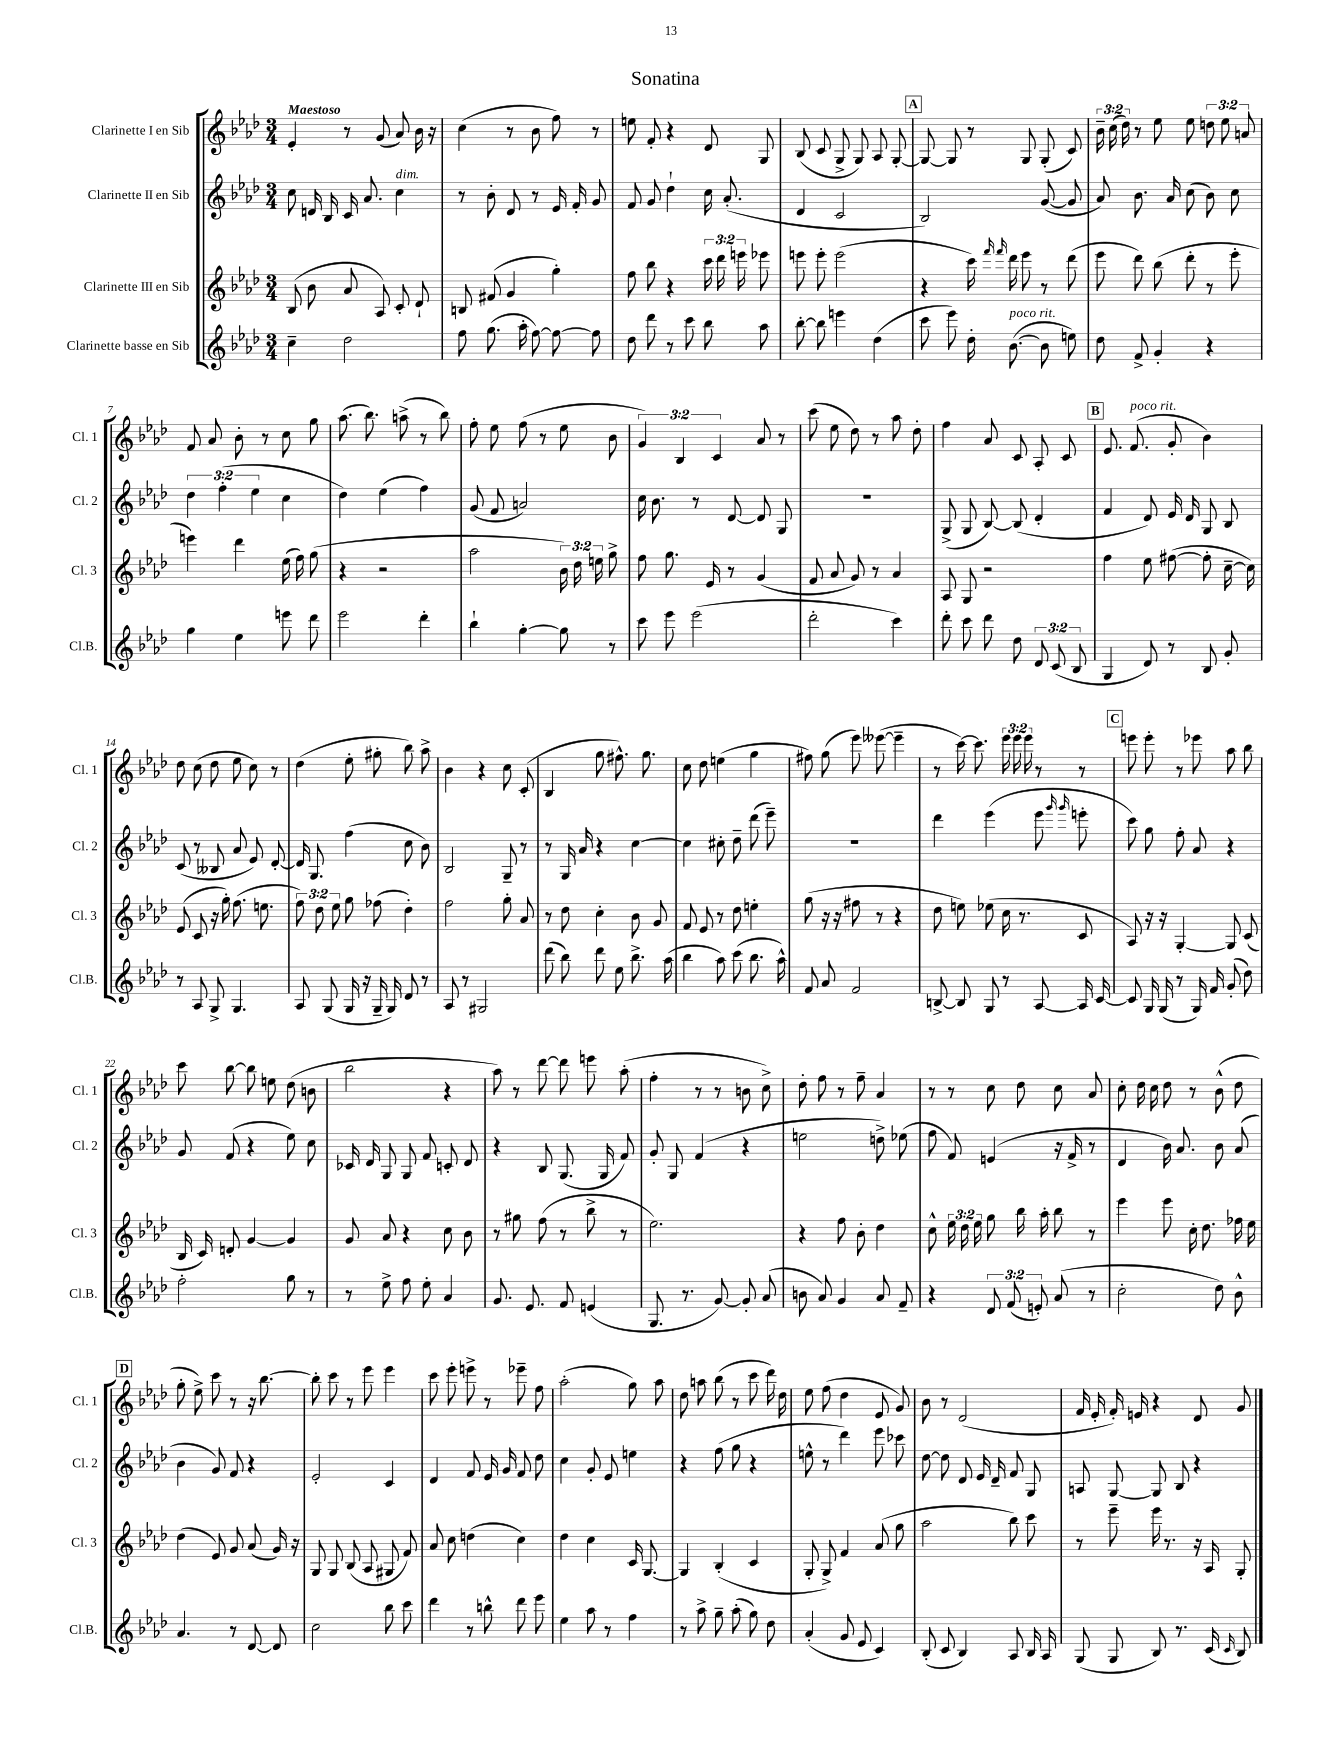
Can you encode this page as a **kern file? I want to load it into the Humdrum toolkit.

**kern	**kern	**kern	**kern
*part4	*part3	*part2	*part1
*staff4	*staff3	*staff2	*staff1
*I"Clarinette basse en Sib	*I"Clarinette III en Sib	*I"Clarinette II en Sib	*I"Clarinette I en Sib
*I'Cl.B.	*I'Cl. 3	*I'Cl. 2	*I'Cl. 1
*clefG2	*clefG2	*clefG2	*clefG2
*k[b-e-a-d-]	*k[b-e-a-d-]	*k[b-e-a-d-]	*k[b-e-a-d-]
*M3/4	*M3/4	*M3/4	*M3/4
=1	=1	=1	=1
!	!	!	!LO:TX:a:B:t=Maestoso
4cc~\	(8B-/	8cc\	4e-'/
.	8b-\	16dn/	.
.	.	16B-/	.
2dd-\	8a-/	16c/	8r
.	.	8.a-/	.
.	8A-/)	.	(8g/
!	!	!LO:TX:a:i:t=dim.	!
.	8c'/	4cc\	8a-/)
.	8d-`/	.	16b-\
.	.	.	16r
=2	=2	=2	=2
8ff\	8Bn/	8r	(4cc\
(8.gg\	(8f#X/	8b-'\	.
.	4g/	8d-/	8r
16aa-'\	.	.	.
[8ff\)	.	8r	8b-\
8ff\_	4gg'\)	16e-/	8ff\)
.	.	16f'/	.
8ff\]	.	8g/	8r
=3	=3	=3	=3
8dd-\	8ff\	8f/	8een\
8ddd-\	8bb-\	8g/	8f'/
8r	4r	4dd-`\	4r
8ccc\	.	.	.
8bb-\	24ccc\	16cc\	8d-/
.	24ddd-\	.	.
.	.	(8.a-'/	.
.	24eeen\	.	.
8aa-\	8eee-X\	.	8G/
=4	=4	=4	=4
[8bb-'\	8eeen\	4d-/	(8B-/
8bb-\]	8eee'\	.	8c/
4eeen\	(2eee\	2c/	8G^/
.	.	.	8G/)
(4dd-\	.	.	8A-/
.	.	.	[8G'/
!!LO:REH:place=s1:t=A
=5	=5	=5	=5
8ccc\	4r	2B-/)	8G/_
8eee-\)	.	.	8G/]
16dd-'\	16ccc\)	.	8r
.	16qqfff/	.	.
.	16qqfff/	.	.
!LO:TX:a:i:t=poco rit.	!	!	!
([8.b-\	16ddd-\	.	.
.	8eee-\	.	8G/
8b-\]	8r	([8g/	(8G'/
8een\)	(8ddd-\	8g/]	8c/)
=6	=6	=6	=6
8dd-\	8eee-\	8a-/)	24b-~\
.	.	.	(24cc\
.	.	.	24dd-\)
8f^/	8ddd-\)	8.b-\	8r
4g'/	(8bb-\	.	8ee-\
.	.	16a-/	.
.	8ddd-'\	(8cc\	8ee-\
4r	8r	8b-\)	12ddn\
.	.	.	12ee-\
.	8eee-'\	8cc\	.
.	.	.	12an/
!!LO:LB:g=z
=7	=7	=7	=7
4gg\	4eeen\)	6dd-\	8f/
.	.	.	8a-/
.	.	(6ff'\	.
4ee-\	4ddd-\	.	8b-'\
.	.	6ee-\	.
.	.	.	8r
8eeen\	(16ee-\	4cc\	8cc\
.	16ff\)	.	.
8ddd-\	(8gg\	.	8gg\
=8	=8	=8	=8
2eee-\	4r	4dd-\)	(8.aa-\
.	.	.	8.bb-\)
.	2r	(4ee-\	.
.	.	.	(8aan^\
4ddd-'\	.	4ff\)	8r
.	.	.	8bb-\)
=9	=9	=9	=9
4bb-`\	2aa-\	(8g/	8ff'\
.	.	8f/	8ee-\
[4gg'\	.	2an/)	(8ff\
.	.	.	8r
8gg\]	24b-\)	.	8ee-\
.	24dd-\	.	.
.	24een\	.	.
8r	8gg^\	.	8b-\
=10	=10	=10	=10
8ccc\	8ff\	16cc\	6g/)
.	.	8.b-\	.
8eee-\	8.gg\	.	.
.	.	.	6B-/
(2eee-\	.	8r	.
.	16e-/	.	.
.	.	.	6c/
.	8r	[8d-/	.
.	(4g/	8d-/]	8a-/
.	.	8G/	8r
=11	=11	=11	=11
2ddd-'\	8f/	2.r	(8ccc\
.	8a-/	.	8ee-\
.	8g/)	.	8dd-\)
.	8r	.	8r
4ccc\)	4a-/	.	8aa-\
.	.	.	8dd-'\
=12	=12	=12	=12
8ddd-'\	8A-/	(8G^/	4ff\
8ccc\	8G/	8G/	.
8ddd-\	2r	[8B-/)	8a-/
8dd-\	.	(8B-/]	8c/
12d-/	.	4d-'/	8A-'/
(12c/	.	.	.
.	.	.	8c/
12B-/	.	.	.
!!LO:REH:place=s1:t=B
=13	=13	=13	=13
4G/	4ff\	4f/	8.e-/
!	!	!	!LO:TX:a:i:t=poco rit.
.	.	.	(8.f/
8d-/)	8ee-\	8d-/)	.
8r	([8ff#X\	16e-/	8g'/
.	.	16d-/	.
8B-/	8ff#'\]	8G/	4b-\)
8g'/	[16cc~\	8B-/	.
.	16cc\])	.	.
!!LO:LB:g=z
=14	=14	=14	=14
8r	(8e-/	(8c/	8dd-\
8A-/	8c/	8r	(8cc\
8G^/	16r	8B--X/	8dd-\
.	16gg'\)	.	.
4.G/	(8.ff\	8a-/	8ee-\
.	.	8e-/)	8cc\)
.	8.een\	.	.
.	.	[8d-'/	8r
=15	=15	=15	=15
8A-/	12ff\)	16d-/]	(4dd-\
.	.	8.G/	.
.	12dd-\	.	.
(8G/	.	.	.
.	12ee-\	.	.
16G/	8gg\	(4ff\	8ee-'\
16r	.	.	.
16G~/	(8ff-X\	.	8gg#X'\
16G/)	.	.	.
8d-/	4dd-'\)	8cc\	8bb-\)
8r	.	8b-\)	8aa-^\
=16	=16	=16	=16
8A-/	2ff\	2B-/	4b-\
8r	.	.	.
2G#X/	.	.	4r
.	8gg'\	8G~/	8cc\
.	8a-/	8r	(8c'/
=17	=17	=17	=17
(8ddd-\	8r	8r	4B-/
8bb-\)	8dd-\	16G/	.
.	.	16a-/	.
8ddd-\	4cc'\	4r	8gg\
8ee-\	.	.	8.ff#X^^\)
8.bb-^\	8b-\	[4cc\	.
.	.	.	8.gg\
.	8g/	.	.
(16aa-\	.	.	.
=18	=18	=18	=18
4bb-\	8f/	4cc\]	8cc\
.	8e-/	.	8dd-\
8aa-\)	8r	8cc#X'\	(4een\
(8ccc\	8dd-\	8dd-~\	.
8.bb-\	4een'\	(8ddd-\	4gg\
.	.	8eee-~\)	.
16aa-^^\)	.	.	.
=19	=19	=19	=19
8f/	(8gg\	2.r	8ff#X\)
8a-/	16r	.	(8gg\
.	16r	.	.
2f/	8ff#X\	.	8eee-\)
.	8r	.	([8eee--X\
.	4r	.	4eee--~\]
=20	=20	=20	=20
[8Bn^/	8dd-\	4ddd-\	8r
8B/]	8een\)	.	[16ccc\)
.	.	.	8.ccc\]
8G/	(8ee-X\	(4eee-\	.
8r	16cc\	.	24eee-\
.	.	.	24eee-\
.	8.r	.	.
.	.	.	24eee-\
[8A-/	.	8eee-\	8r
.	.	16qqggg/	.
.	.	16qqggg/	.
16A-/]	8c/	8eeen'\	8r
[16c/	.	.	.
!!LO:REH:place=s1:t=C
=21	=21	=21	=21
8c/]	8A-/)	8ccc\)	8eeen\
16G/	16r	8gg\	8eee'\
(16G/	16r	.	.
8r	[4G'/	8ff'\	8r
16G/)	.	8a-/	8eee-X\
16f/	.	.	.
(8g'/	8G/]	4r	8aa-\
8dd-\)	(8c/	.	8bb-\
!!LO:LB:g=z
=22	=22	=22	=22
2ff'\	16B-/	8g/	8ccc\
.	16c/)	.	.
.	8dn'/	(8f/	[8bb-\
.	[4g/	4r	8bb-\]
.	.	.	8een\
8gg\	4g/]	8ee-\)	(8dd-\
8r	.	8cc\	8bn\
=23	=23	=23	=23
8r	8g/	16c-X/	2bb-\
.	.	16d-/	.
8ee-^\	8a-/	8G/	.
8ff\	4r	8G/	.
8ee-'\	.	8f/	.
4a-/	8cc\	8cn'/	4r
.	8b-\	8d-/	.
=24	=24	=24	=24
8.g/	8r	4r	8aa-\)
.	8gg#X\	.	8r
8.e-/	.	.	.
.	(8ff\	8B-/	[8ddd-\
8f/	8r	(8.G/	8ddd-\]
(4en/	8bb-^\	.	8eeen\
.	.	16G/	.
.	8r	8f/)	(8aa-'\
=25	=25	=25	=25
8.G/	2.ee-\)	8g'/	4ff'\
.	.	8G/	.
8.r	.	.	.
.	.	(4f/	8r
[8g/)	.	.	8r
8g'/]	.	4r	8bn\
(8a-/	.	.	8cc^\)
=26	=26	=26	=26
8bn\	4r	2een\	8dd-'\
8a-/)	.	.	8ff\
4g/	8ff\	.	8r
.	8b-'\	.	8ff~\
8a-/	4dd-\	8ddn^\)	4a-/
8f~/	.	(8ee-X\	.
=27	=27	=27	=27
4r	8cc^^\	8ff\	8r
.	24ee-\	8f/)	8r
.	24dd-\	.	.
.	24ee-\	.	.
12d-/	8gg\	(4en/	8cc\
(12f/	.	.	.
.	16bb-\	.	8dd-\
12en'/)	.	.	.
.	16aa-'\	.	.
(8a-/	8bb-\	16r	8cc\
.	.	16f^/	.
8r	8r	8r	8a-/
=28	=28	=28	=28
2cc'\	4eee-\	4d-/	8cc'\
.	.	.	16dd-\
.	.	.	16cc\
.	8eee-\	16b-\)	8dd-\
.	.	8.a-/	.
.	16cc'\	.	8r
.	8.dd-\	.	.
8dd-\)	.	8b-\	(8b-^^\
8b-^^\	16ff-X\	(8a-/	8dd-\
.	16ee-\	.	.
!!LO:LB:g=z
!!LO:REH:place=s1:t=D
=29	=29	=29	=29
4.a-/	(4dd-\	4b-\	8gg'\
.	.	.	8ee-^\)
.	8e-/)	8g/)	8ccc\
8r	8g/	8f/	8r
[8d-/	(8a-/	4r	16r
.	.	.	[8.bb-\
8d-/]	16g/)	.	.
.	16r	.	.
=30	=30	=30	=30
2cc\	8G/	2e-'/	8bb-'\]
.	8G/	.	8ccc\
.	(8B-/	.	8r
.	8A-/	.	8eee-\
8bb-\	8G#X/	4c/	4eee-\
8ccc\	8f/)	.	.
=31	=31	=31	=31
4ddd-\	8a-/	4d-/	8ccc\
.	8cc\	.	8eee-'\
8r	(4ddn\	8f/	8eeen^\
8bbn^^\	.	16e-/	8r
.	.	16g/	.
8ddd-\	4cc\)	8f/	8eee-X~\
8eee-\	.	8dd-\	8ff\
=32	=32	=32	=32
4ee-\	4dd-\	4cc\	(2aa-'\
8aa-\	4cc\	8g'/	.
8r	.	8e-/	.
4ff\	16c/	4een\	8gg\)
.	[8.G/	.	.
.	.	.	8aa-\
=33	=33	=33	=33
8r	4G/]	4r	8dd-\
8aa-^\	.	.	8aan\
8gg~\	(4B-'/	(8ff\	(8bb-\
(8aa-'\	.	8gg\	8r
8gg\)	4c/	4r	8ccc\
8dd-\	.	.	16ddd-\)
.	.	.	16dd-\
=34	=34	=34	=34
(4a-'/	8G'/	8een^^\	8ee-\
.	8G^/)	8r	(8ff\
8g/	4f/	4ddd-\)	4dd-\
8e-/	.	.	.
4c/)	(8a-/	8eee-\	8e-/
.	8gg\	8ccc-X\	8g/)
=35	=35	=35	=35
(8B-'/	2aa-\	[8dd-\	8b-\
8c/	.	8dd-\]	8r
4B-/)	.	8d-/	(2d-/
.	.	16e-/	.
.	.	16d-~/	.
8A-/	8bb-\)	8f/	.
16B-/	8ccc\	8G/	.
16A-/	.	.	.
=36	=36	=36	=36
(8G/	8r	8An/	16f/
.	.	.	16e-'/
8G/	8eee-~\	[8G/	16f'/)
.	.	.	16en/
8B-/)	16eee-\	8G/]	4r
.	8.r	.	.
8.r	.	8B-/	.
.	16r	4r	8d-/
(16c/	16A-/	.	.
16qqc/	.	.	.
8B-/)	8G'/	.	8g/
==	==	==	==
*-	*-	*-	*-
